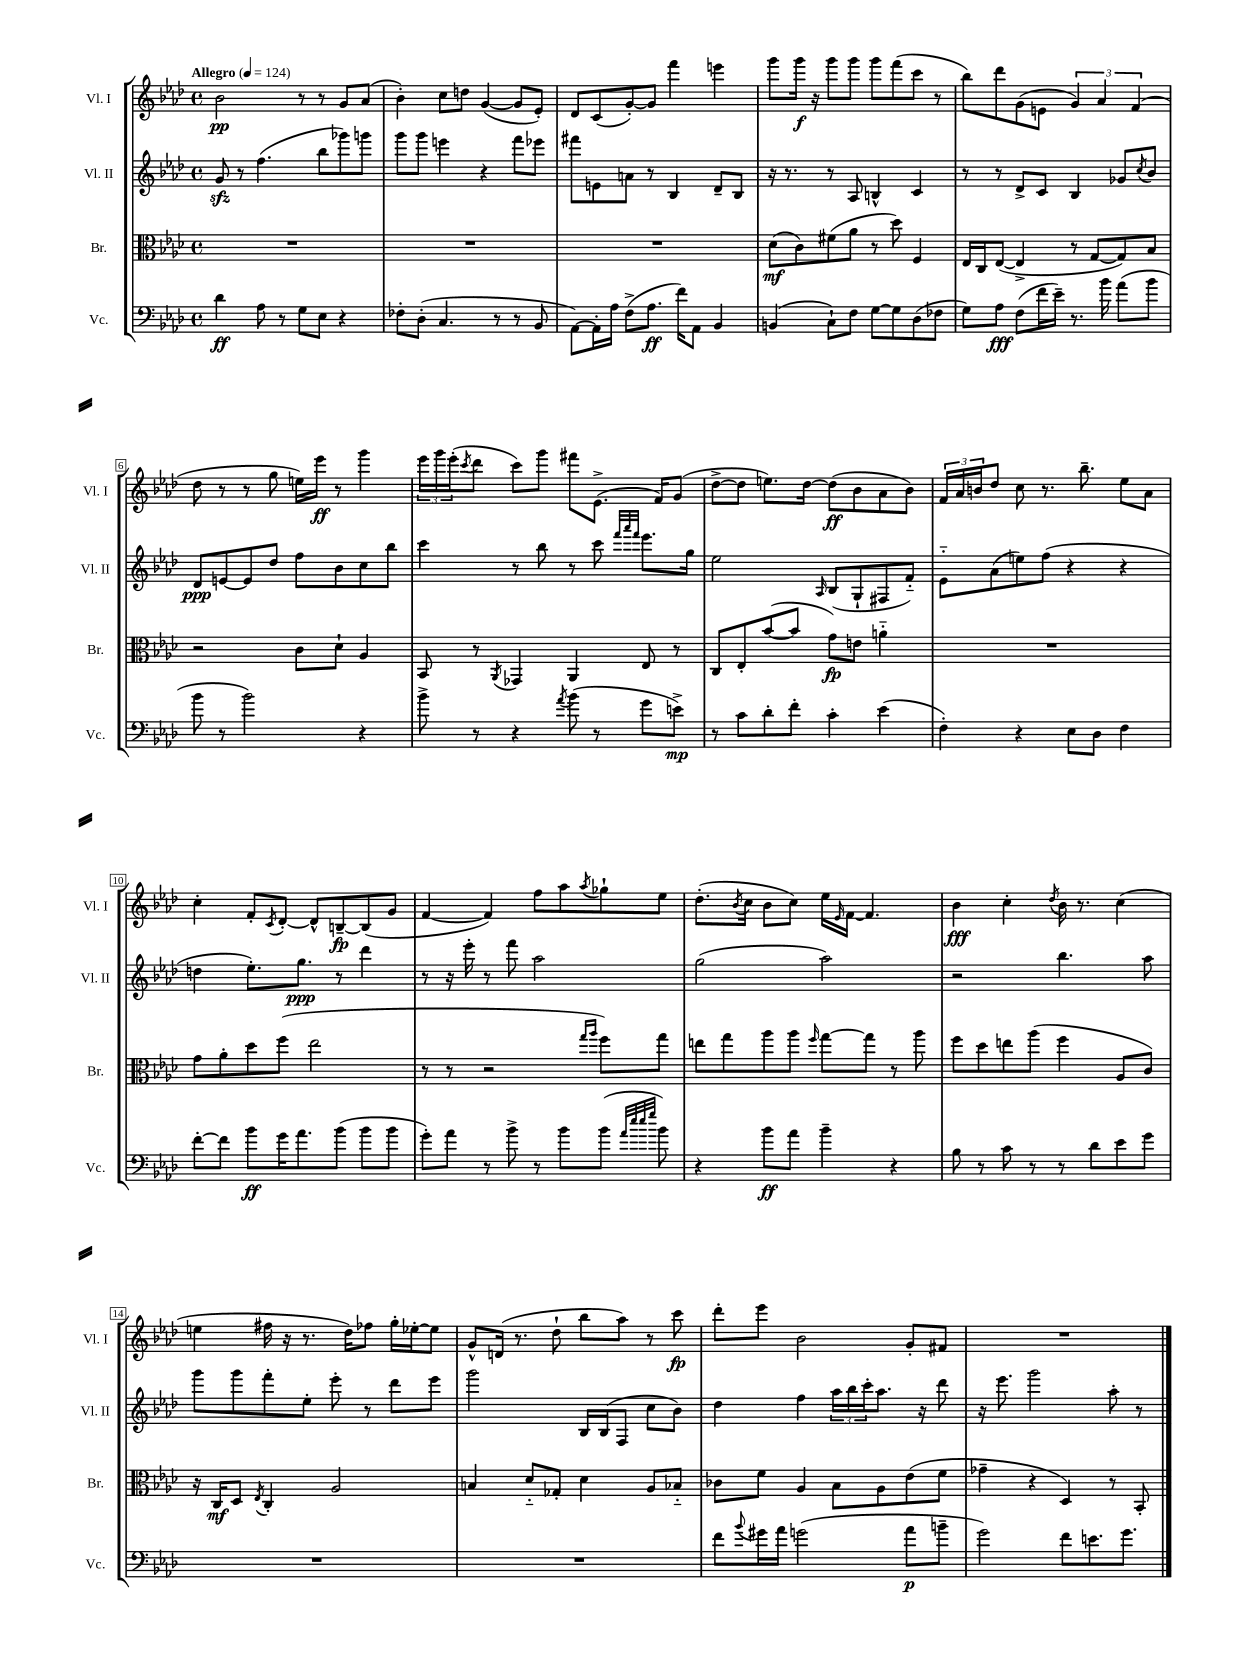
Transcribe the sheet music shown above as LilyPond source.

<<
\new StaffGroup <<
\new Staff = "s0" \with { instrumentName = "Vl. I" shortInstrumentName = "Vl. I" } {
    \clef treble \key aes \major \defaultTimeSignature \time 4/4 \tempo "Allegro" 4 = 124
    bes'2\pp r8 r8 g'8 aes'8( |
    bes'4-.) c''8 d''8 g'4~( g'8 ees'8-.) |
    des'8 c'8( g'8~-.) g'8 f'''4 e'''4 |
    g'''8 g'''16\f r16 g'''8 g'''8 g'''8 f'''8( c'''8 r8 |
    bes''8) des'''8 g'8( e'8 \tuplet 3/2 { g'4) aes'4 f'4( } |
    des''8 r8 r8 g''8 e''16) ees'''16\ff r8 g'''4 |
    \tuplet 3/2 { ees'''16 g'''16 ees'''16-.( } \acciaccatura { c'''8 } des'''8 c'''8) g'''8 fis'''8 ees'8.->( f'16) g'8( |
    des''8~-> des''8 e''8.) des''16~ des''8\ff( bes'8 aes'8 bes'8) |
    \tuplet 3/2 { f'16 aes'16 b'16 } des''8 c''8 r8. bes''8.-- ees''8 aes'8 |
    c''4-. f'8-. \acciaccatura { c'8 } des'8~-. des'8-^ b8~--\fp b8( g'8 |
    f'4~ f'4) f''8 aes''8 \acciaccatura { aes''8 } ges''8-! ees''8 |
    des''8.-.( \acciaccatura { bes'8 } c''16 bes'8 c''8) ees''16 \grace { ees'16 } f'16~ f'4. |
    bes'4\fff c''4-. \acciaccatura { des''8 } bes'16 r8. c''4( |
    e''4 fis''16 r16 r8. des''16) fes''8 g''16-. ees''16~-. ees''8 |
    g'8-^ d'16( r8. des''8-! bes''8 aes''8) r8 c'''8\fp |
    des'''8-. ees'''8 bes'2 g'8-. fis'8 |
    R1 \bar "|." |
}
\new Staff = "s1" \with { instrumentName = "Vl. II" shortInstrumentName = "Vl. II" } {
    \clef treble \key aes \major \defaultTimeSignature \time 4/4
    g'8\sfz r8 f''4.( bes''8 ges'''8) g'''8 |
    g'''8 g'''8 e'''4 r4 f'''8 ees'''8 |
    fis'''8 e'8 a'8 r8 bes4 des'8-- bes8 |
    r16 r8. r8 aes8 b4-^ c'4 |
    r8 r8 des'8-> c'8 bes4 ges'8 \acciaccatura { c''8 } bes'8 |
    des'8\ppp e'8~ e'8 des''8 f''8 bes'8 c''8 bes''8 |
    c'''4 r8 bes''8 r8 c'''8 \grace { f'''32 aes'''32 f'''32 } ees'''8. g''16 |
    ees''2 \grace { aes16 } bes8( g8-! fis8 f'8-_) |
    ees'8-_ aes'8( e''8) f''8( r4 r4 |
    d''4 ees''8.-.) g''8.\ppp r8 des'''4 |
    r8 r16 ees'''16-. r8 f'''8 aes''2 |
    g''2( aes''2) |
    r2 bes''4. aes''8 |
    g'''8 g'''8 f'''8-. ees''8-. ees'''8-. r8 des'''8 ees'''8 |
    g'''2 bes16 bes16( f8 c''8 bes'8) |
    des''4 f''4 \tuplet 3/2 { aes''16 bes''16 c'''16-. } aes''8. r16 des'''8 |
    r16 ees'''8. g'''2 aes''8-. r8 \bar "|." |
}
\new Staff = "s2" \with { instrumentName = "Br." shortInstrumentName = "Br." } {
    \clef alto \key aes \major \defaultTimeSignature \time 4/4
    R1 |
    R1 |
    R1 |
    des'8\mf( c'8) fis'8( aes'8 r8 des''8) f4 |
    ees16 c16 ees8~( ees4-> r8 g8~ g8) bes8 |
    r2 c'8 des'8-! aes4 |
    bes,8 r8 \acciaccatura { aes,8 } ges,4 aes,4 ees8 r8 |
    c8 ees8-. bes'8~( bes'8 g'8\fp) e'8 a'4-_ |
    R1 |
    g'8 aes'8-. des''8 f''8( ees''2 |
    r8 r8 r2 \grace { g''16 aes''16 } f''8) g''8 |
    e''8 g''8 aes''8 aes''8 \grace { f''16 } g''8~ g''8 r8 aes''8 |
    f''8 des''8 e''8 aes''8( f''4 aes8 c'8) |
    r16 c16\mf des8 \acciaccatura { ees8 } c4-. aes2 |
    b4 des'8-_ ges8-. des'4 aes8 bes8-_ |
    ces'8 f'8 aes4 bes8 aes8 ees'8( f'8 |
    ges'4-- r4 des4) r8 bes,8-. \bar "|." |
}
\new Staff = "s3" \with { instrumentName = "Vc." shortInstrumentName = "Vc." } {
    \clef bass \key aes \major \defaultTimeSignature \time 4/4
    des'4\ff aes8 r8 g8 ees8 r4 |
    fes8-. des8-.( c4. r8 r8 bes,8 |
    aes,8~) aes,16-. aes16 f8->( aes8.\ff f'16) aes,8 bes,4 |
    b,4( c8-!) f8 g8~ g8 des8( fes8 |
    g8) aes8\fff f8( f'16 ees'16--) r8. bes'16 aes'8( bes'8 |
    bes'8 r8 bes'2) r4 |
    bes'8-> r8 r4 \acciaccatura { aes'8 } bes'8( r8 g'8 e'8->\mp) |
    r8 c'8 des'8-. f'8-. c'4-. ees'4( |
    f4-.) r4 ees8 des8 f4 |
    f'8~-. f'8 bes'8\ff g'16 aes'8. bes'8( bes'8 bes'8 |
    g'8-.) aes'8 r8 bes'8-> r8 bes'8 bes'8( \grace { aes'32 ees''32 ees''32 g''32 } bes'8) |
    r4 bes'8\ff aes'8 bes'4-- r4 |
    bes8 r8 c'8 r8 r8 des'8 ees'8 g'8 |
    R1 |
    R1 |
    f'8 \appoggiatura { bes'8 } gis'16 aes'16 g'2( aes'8\p b'8-- |
    g'2) f'8 e'8. g'8. \bar "|." |
}
>>
>>
\layout { \context { \Score \override BarNumber.stencil = #(make-stencil-boxer 0.1 0.3 ly:text-interface::print) } }
